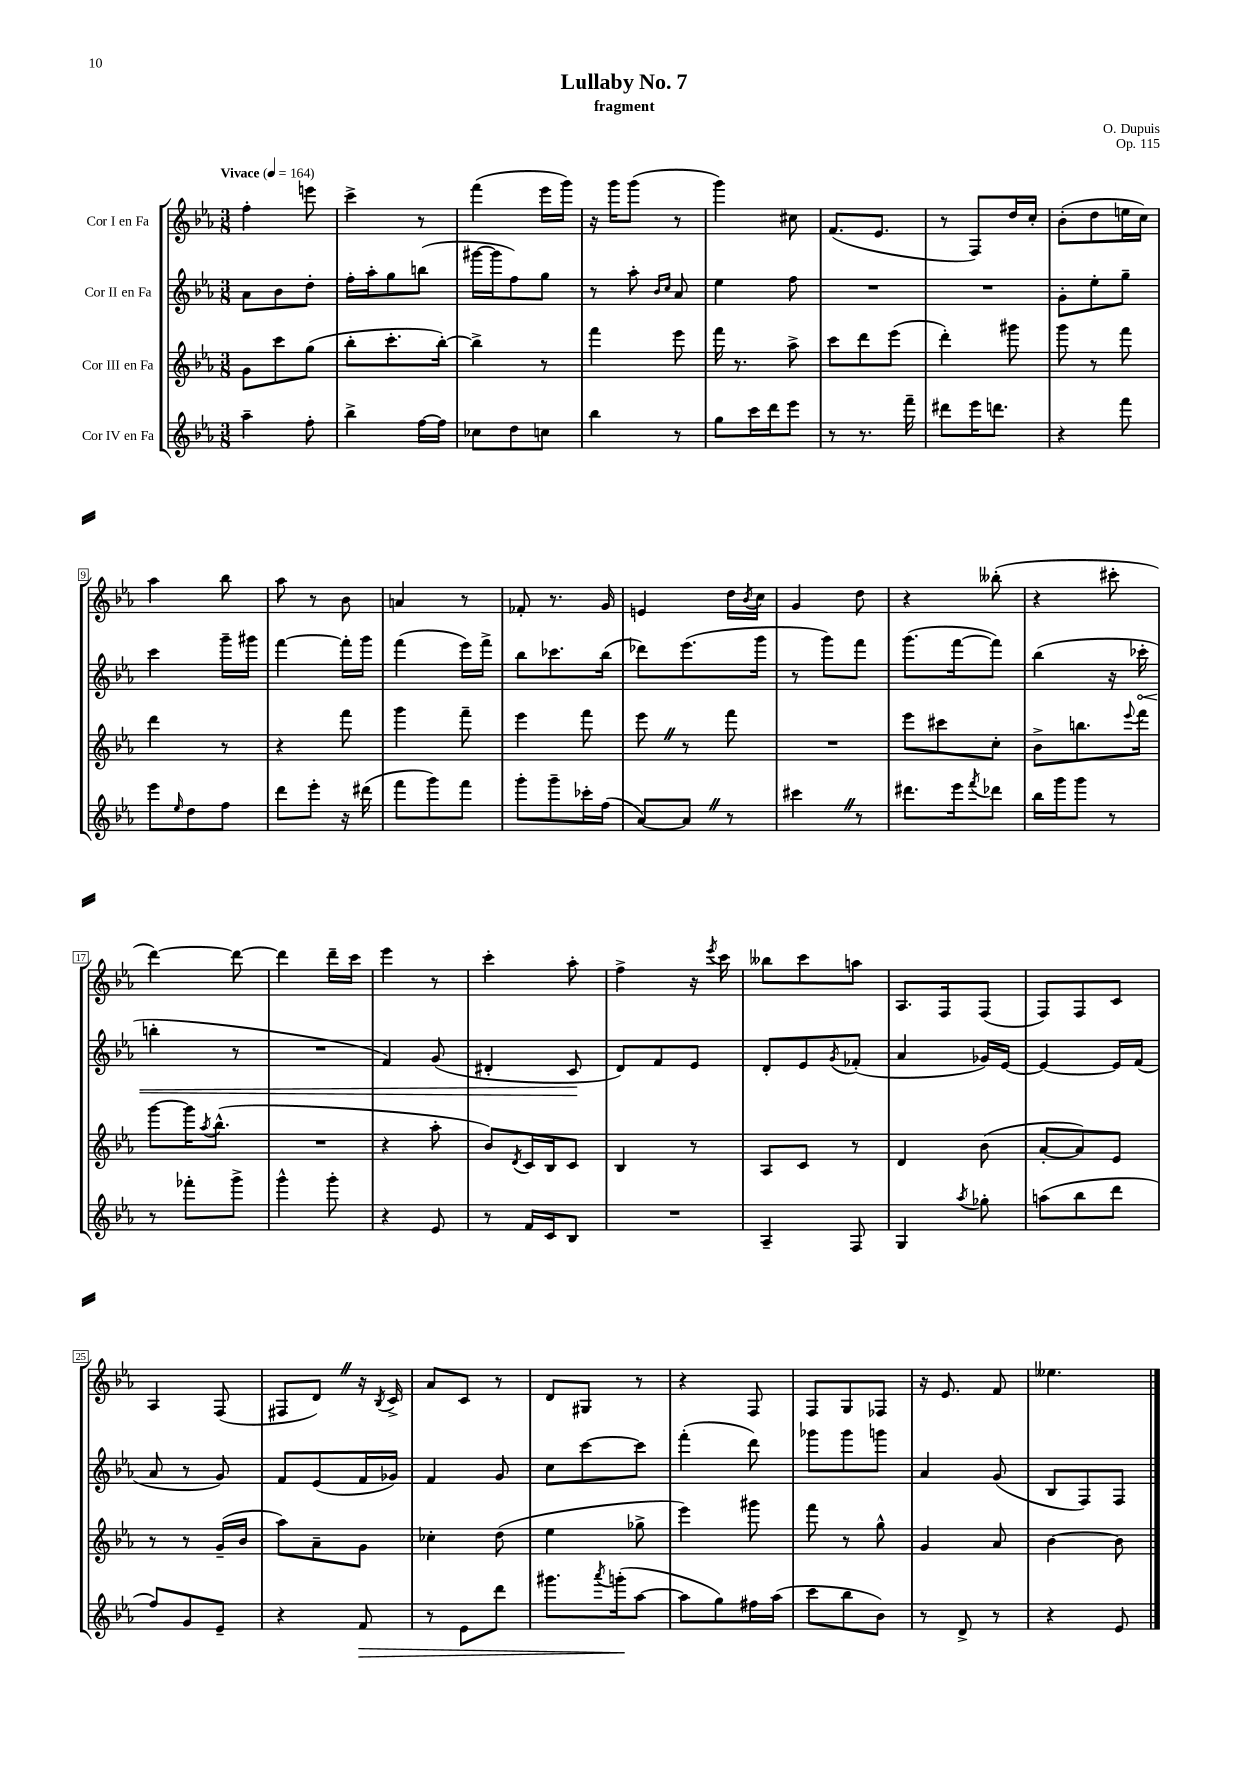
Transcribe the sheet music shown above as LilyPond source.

\header { title = "Lullaby No. 7" composer = "O. Dupuis" subtitle = "fragment" opus = "Op. 115" }
<<
\new StaffGroup <<
\new Staff = "s0" \with { instrumentName = "Cor I en Fa" } {
    \clef treble \key ees \major \numericTimeSignature \time 3/8 \tempo "Vivace" 4 = 164
    f''4-. e'''8 |
    c'''4-> r8 |
    f'''4( ees'''16 g'''16) |
    r16 g'''16 g'''8( r8 |
    g'''4) cis''8 |
    f'8.( ees'8. |
    r8 f8) d''16 c''16-. |
    bes'8-.( d''8 e''16 c''16) |
    aes''4 bes''8 |
    aes''8 r8 bes'8 |
    a'4 r8 |
    fes'8-. r8. g'16 |
    e'4 d''16 \acciaccatura { bes'8 } c''16 |
    g'4 d''8 |
    r4 beses''8-.( |
    r4 cis'''8-. |
    d'''4~) d'''8~ |
    d'''4 d'''16-- c'''16 |
    ees'''4 r8 |
    c'''4-. aes''8-. |
    f''4-> r16 \acciaccatura { ees'''8 } c'''16 |
    beses''8 c'''8 a''8 |
    aes8. f16 f8( |
    f8) f8 c'8 |
    aes4 f8( |
    fis8 d'8) \once \override BreathingSign.text = \markup { \musicglyph "scripts.caesura.straight" } \breathe r16 \acciaccatura { bes8 } c'16-> |
    aes'8 c'8 r8 |
    d'8 gis8 r8 |
    r4 f8 |
    f8 g8 fes8 |
    r16 ees'8. f'8 |
    eeses''4. \bar "|." |
}
\new Staff = "s1" \with { instrumentName = "Cor II en Fa" } {
    \clef treble \key ees \major \numericTimeSignature \time 3/8
    aes'8 bes'8 d''8-. |
    f''16-. aes''16-. g''8 b''8( |
    gis'''16~ gis'''16 f''8) g''8 |
    r8 aes''8-. \grace { bes'16 c''16 } aes'8 |
    ees''4 f''8 |
    R4. |
    R4. |
    g'8-. ees''8-. g''8-- |
    c'''4 g'''16-- gis'''16 |
    f'''4~ f'''16-. g'''16 |
    f'''4( ees'''16) f'''16-> |
    bes''8 ces'''8. bes''16( |
    des'''8) ees'''8.( g'''16 |
    r8 g'''8) f'''8 |
    g'''8.( f'''16~ f'''8) |
    bes''4( r16 \once \override Hairpin.circled-tip = ##t ces'''16-.\< |
    b''4-. r8 |
    R4. |
    f'4) g'8( |
    dis'4-. c'8\! |
    d'8) f'8 ees'8 |
    d'8-. ees'8 \acciaccatura { g'8 } fes'8-.( |
    aes'4 ges'16) ees'16~ |
    ees'4~ ees'16 f'16( |
    aes'8 r8 g'8) |
    f'8 ees'8( f'16 ges'16) |
    f'4 g'8 |
    c''8 c'''8~ c'''8 |
    f'''4-.( d'''8) |
    ges'''8 ges'''8 g'''8 |
    aes'4 g'8( |
    bes8 f8) f8 \bar "|." |
}
\new Staff = "s2" \with { instrumentName = "Cor III en Fa" } {
    \clef treble \key ees \major \numericTimeSignature \time 3/8
    g'8 c'''8 g''8( |
    bes''8-. c'''8.-. bes''16~-.) |
    bes''4-> r8 |
    f'''4 ees'''8 |
    f'''16 r8. aes''8-> |
    c'''8 d'''8 ees'''8( |
    d'''4-.) gis'''8 |
    g'''8 r8 f'''8 |
    d'''4 r8 |
    r4 f'''8 |
    g'''4 f'''8-- |
    ees'''4 f'''8 |
    ees'''8 \once \override BreathingSign.text = \markup { \musicglyph "scripts.caesura.straight" } \breathe r8 f'''8 |
    R4. |
    ees'''8 cis'''8 c''8-. |
    bes'8-> b''8. \appoggiatura { ees'''8 } f'''16 |
    g'''8~ g'''16 \acciaccatura { aes''8 } bes''8.-^( |
    R4. |
    r4 aes''8-. |
    bes'8) \acciaccatura { d'8 } c'16 bes16 c'8 |
    bes4 r8 |
    aes8 c'8 r8 |
    d'4 bes'8( |
    aes'8~-. aes'8) ees'8 |
    r8 r8 g'16--( bes'16 |
    aes''8) aes'8-- g'8 |
    ces''4-. d''8( |
    ees''4 ges''8-> |
    ees'''4) gis'''8 |
    f'''8 r8 g''8-^ |
    g'4 aes'8 |
    bes'4~ bes'8 \bar "|." |
}
\new Staff = "s3" \with { instrumentName = "Cor IV en Fa" } {
    \clef treble \key ees \major \numericTimeSignature \time 3/8
    aes''4-- f''8-. |
    bes''4-> f''16~ f''16 |
    ces''8 d''8 c''8 |
    bes''4 r8 |
    g''8 c'''16 d'''16 ees'''8 |
    r8 r8. f'''16-- |
    dis'''8 ees'''16 d'''8. |
    r4 f'''8 |
    ees'''8 \grace { ees''16 } d''8 f''8 |
    d'''8 ees'''8-. r16 dis'''16( |
    f'''8 g'''8) f'''8 |
    g'''8-. g'''8-- ces'''16-. f''16( |
    aes'8~) aes'8 \once \override BreathingSign.text = \markup { \musicglyph "scripts.caesura.straight" } \breathe r8 |
    cis'''4 \once \override BreathingSign.text = \markup { \musicglyph "scripts.caesura.straight" } \breathe r8 |
    dis'''8. ees'''16 \acciaccatura { f'''8 } des'''8 |
    bes''16 g'''16 g'''8 r8 |
    r8 fes'''8-. g'''8-> |
    g'''4-^ g'''8-. |
    r4 ees'8 |
    r8 f'16 c'16 bes8 |
    R4. |
    aes4-- f8 |
    g4 \acciaccatura { aes''8 } ges''8-. |
    a''8( bes''8 d'''8 |
    f''8) g'8 ees'8-- |
    r4 f'8\> |
    r8 ees'8 d'''8 |
    gis'''8. \acciaccatura { aes'''8 } g'''16-.\!( aes''8~ |
    aes''8 g''8) fis''16 aes''16( |
    c'''8 bes''8 bes'8) |
    r8 d'8-> r8 |
    r4 ees'8 \bar "|." |
}
>>
>>
\layout { \context { \Score \override BarNumber.stencil = #(make-stencil-boxer 0.1 0.3 ly:text-interface::print) } }
